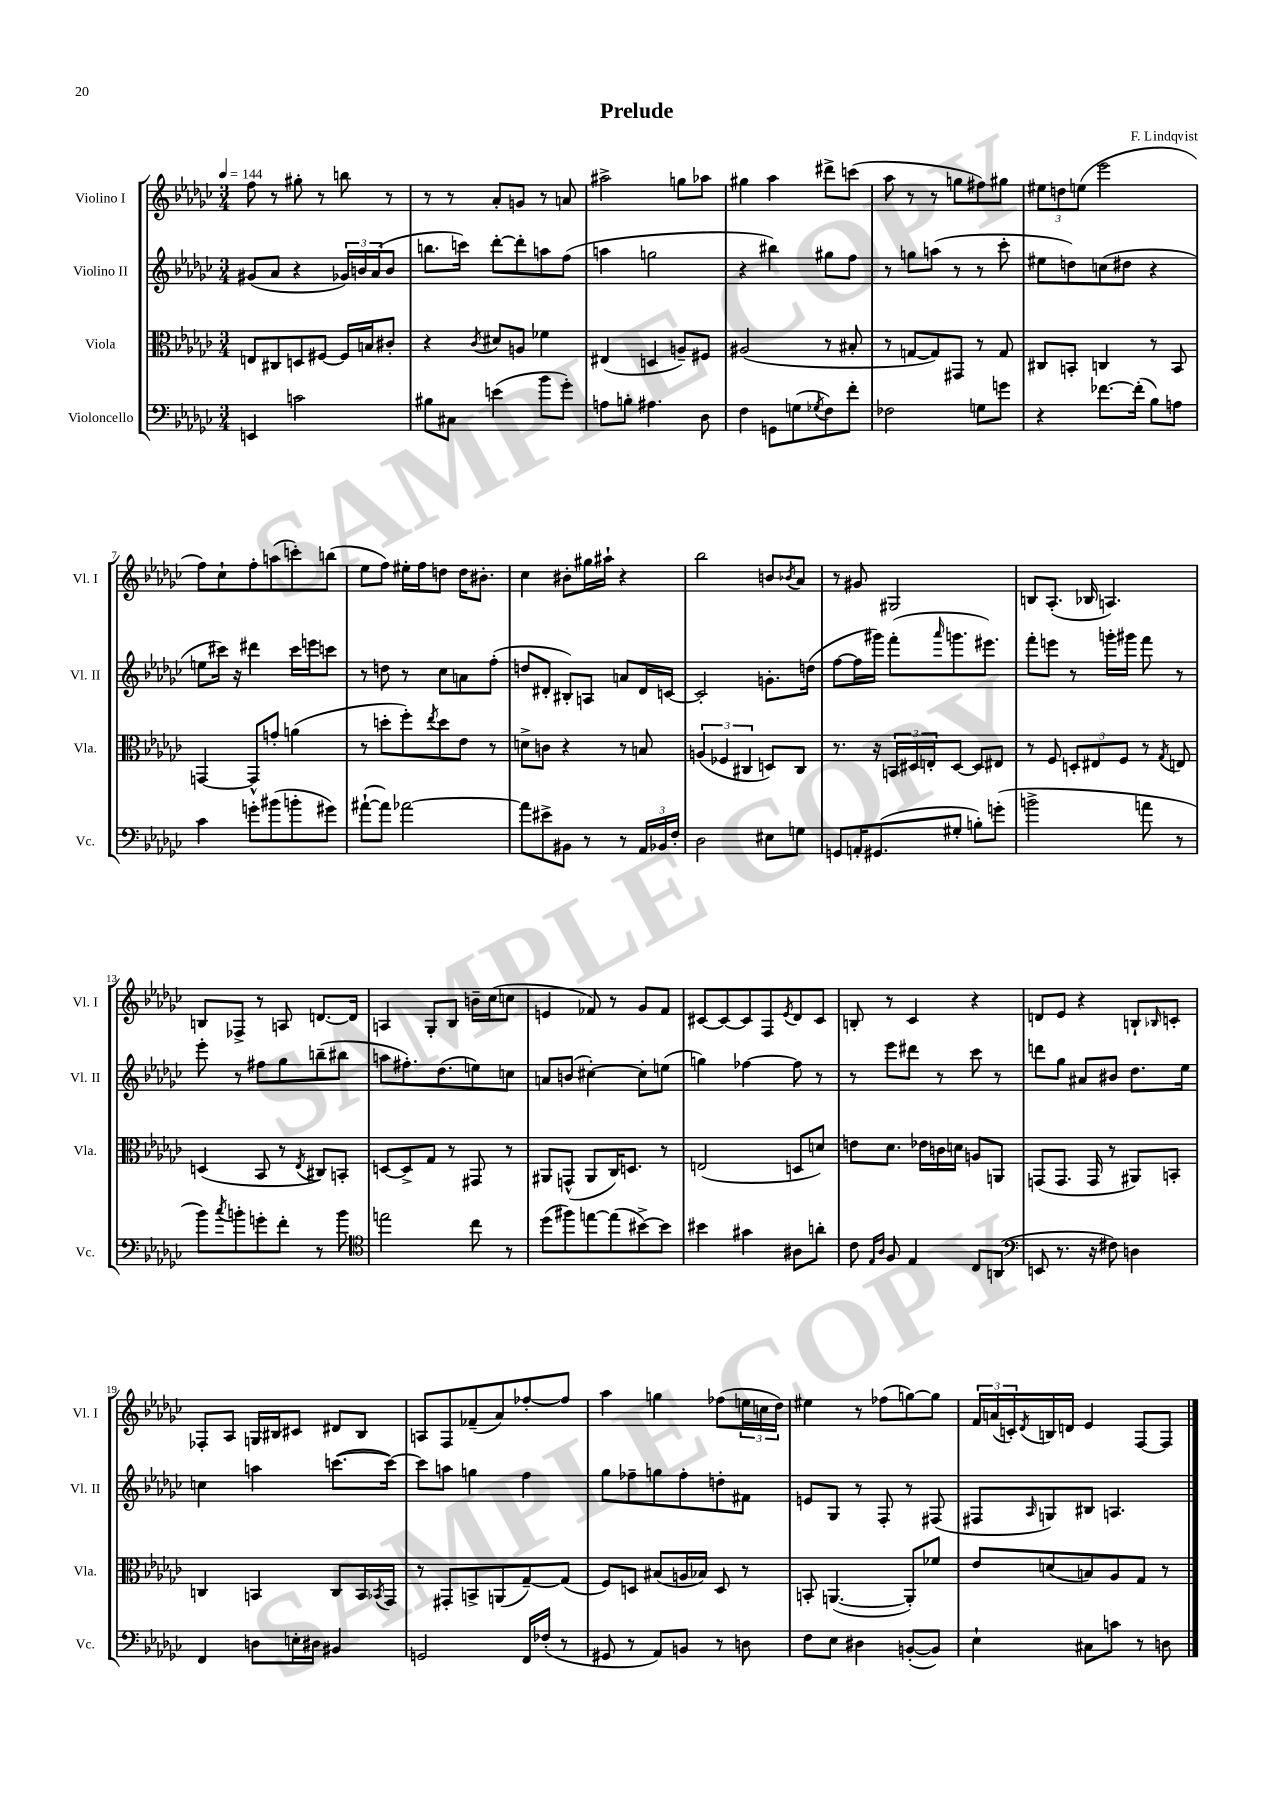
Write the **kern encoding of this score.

**kern	**kern	**kern	**kern
*staff4	*staff3	*staff2	*staff1
*clefF4	*clefC3	*clefG2	*clefG2
*k[b-e-a-d-g-c-]	*k[b-e-a-d-g-c-]	*k[b-e-a-d-g-c-]	*k[b-e-a-d-g-c-]
*M3/4	*M3/4	*M3/4	*M3/4
*MM144	*MM144	*MM144	*MM144
4EE	8E	(8g#	8ff
.	8C#	8a-	8r
2c	8D	4r	8gg#'
.	[8F#	.	8r
.	16F#]	24g-)	8bb
.	.	24b	.
.	16B	.	.
.	.	(24a-	.
.	8c#'	8b	8r
=	=	=	=
8B#	4r	8.bb	8r
8C#	.	.	8r
.	.	16ccc)	.
.	8qc-	.	.
(4e	8d#	[8ddd-'	8a-'
.	8A	8ddd-']	8g
8b-	4f-	8aa	8r
8g-')	.	(8ff	8a
=	=	=	=
8A	(4E#	4aa	2aa#^
8B'	.	.	.
4.A#	4D	2gg	.
.	8A~)	.	8gg
8D-	8F#	.	8aa-
=	=	=	=
4F	(2A#	4r	4gg#
8GG	.	4bb#)	4aa-
(8G	.	.	.
8qG-	.	.	.
8F)	8r	8gg#	8ddd#^
8f'	8B#'	8ff	(8ccc
=	=	=	=
2F-	8r	8r	8aa-
.	[8G	8gg	8r
.	8G])	(8aa	8r
.	8GG#	8r	8gg
8G	8r	8r	8ff#)
8g	8G	8ccc-'	8gg#
=	=	=	=
4r	8C#	8ee#	12ee#
.	.	.	12dd
.	8BB'	8dd)	.
.	.	.	(12ee
[8.f-	4C	(8cc	2eee-
.	.	8dd#	.
(16f-']	.	.	.
8B-)	8r	4r	.
8A	8BB	.	.
=	=	=	=
4c-	[4GG	8ee	8ff)
.	.	16ccc#)	8cc-`
.	.	16r	.
8g'	8GG^^]	4ddd#	8ff'
(8b#	8g'	.	(8aa
8b'	(4a	16ccc#	8ccc')
.	.	16eee	.
8g#)	.	8ccc	(8bb
=	=	=	=
([8a#`	8r	8r	8ee-
8a#])	8dd'	8dd	8ff)
[2a-	8ff')	8r	16ee#'
.	.	.	16ff
.	8qee-	.	.
.	8dd	8cc-	8dd
.	8e-	8a	16dd
.	.	.	8.b#'
.	8r	(8ff'	.
=	=	=	=
8a-]	8d^	8dd	4cc-
8e#^	8c	8d#'	.
8BB#	4r	8B#')	8b#'
8r	.	8A	16gg#
.	.	.	16aa#`
8r	8r	8a	4r
24AA-	8B	16d#	.
24BB-	.	.	.
.	.	[16c	.
24F'	.	.	.
=	=	=	=
2D-	(6A	2c']	2bb-
.	6F-	.	.
.	6C#	.	.
8E#	8D)	8.g'	8b
.	.	.	8qb-
8G	8C#	.	8a-
.	.	(16dd	.
=	=	=	=
8GG	8.r	[8ff	8r
16AA'	.	16ff]	8g#
(8.GG#	16r	16ggg#)	.
.	24BB	(8fff'	2G#
.	24D#	.	.
.	24E'	.	.
.	.	16qqaaa-	.
8G#'	[8D#	8.ggg	.
8B')	8D#]	.	.
.	.	8.eee#)	.
(8g'	8E#	.	.
=	=	=	=
2b^	8r	8fff'	8B
.	8F	8eee	(8.A-'
.	12D'	8r	.
.	.	.	16B-
.	12E#	.	.
.	.	16ggg'	4.A)
.	12F	.	.
.	.	16ggg#	.
8a	8r	8fff	.
.	8qG-	.	.
8r	8E	8r	.
=	=	=	=
8b-)	(4D	8eee-'	8B
8qcc-	.	.	.
8b'	.	8r	8F-^
8g'	8BB-	8ff#	8r
8f'	8r	8gg-	8A
.	8qE-	.	.
8r	8C#)	(8bb~	[8.d
8b	8BB'	8bb#	.
.	.	.	16d]
=	=	=	=
*clefC4	*	*	*
2ee	[8D	8aa	4A
.	8D^]	8.ff#')	.
.	8G-	.	8G-'
.	.	(8.dd-	.
.	8r	.	8B-
8cc-	8GG#	8ee)	16b~
.	.	.	(16cc-
8r	8r	8cc	8cc
=	=	=	=
(8dd-	8AA#	8a	4e
8ff#)	(8GG^^	(8b	.
[8ee	8AA#	[4cc#')	8f-)
(8ee]	16C-)	.	8r
.	8.D	.	.
[8b#^)	.	8cc#']	8g-
8b#]	8r	(8ee	8f-
=	=	=	=
4b#	(2E	4gg)	[8c#
.	.	.	8c#_
4g#	.	[4ff-	8c#]
.	.	.	8F
.	.	.	8qe-
8A#	8D	8ff-]	8d-
8a'	8d)	8r	8c#
=	=	=	=
8c-	8e	8r	8B'
16qqE-	.	.	.
16qqA-	.	.	.
8F	8.d-	8eee-	8r
4E-	.	8ddd#	4c-
.	16e-	.	.
.	16c	8r	.
.	16d	.	.
8C-	8A	8ccc-	4r
(8AA	8AA	8r	.
=	=	=	=
*clefF4	*	*	*
8EE	(8GG	8ddd	8d
8.r	8.GG	8gg-	8e-
.	.	8a#	4r
16r	16GG	.	.
8F#)	8r	8b#	.
4D	8AA#)	8.dd-	8B`
.	.	.	16qqB-
.	8BB'	.	8c'
.	.	16ee-	.
=	=	=	=
4FF	4C	4cc	8F-'
.	.	.	8A-
8D	4BB	4aa	16G
.	.	.	16B#
16E'	.	.	8c#
16D#	.	.	.
4BB#	8C	([8.ccc	8d#
.	16BB	.	8B#
.	8qBB-	.	.
.	16GG-	16ccc_)	.
=	=	=	=
2GG	8r	8ccc]	8A
.	8GG#'	8aa	8F
.	8BB^	4gg	(8f-~
.	(8AA	.	8a-)
16FF	[8G-~)	4ff	[8ff-'
(16F-'	.	.	.
8r	(8G-]	.	8ff-]
=	=	=	=
8GG#	8F)	8gg-	4aa-
8r	8D	8ff-~	.
8AA-)	(8B#	8gg	4gg
8BB	16A	8ff-'	.
.	16B-)	.	.
8r	8D	8dd'	(8ff-
8D	8r	8f#	24ee
.	.	.	24cc
.	.	.	24dd-)
=	=	=	=
8F	8BB'	8e	4ee#
8E-	([4.AA	8G-	.
4D#	.	8r	8r
.	.	8F'	(8ff-
([8BB'	8AA'])	8r	[8gg)
8BB])	8f-	(8F#	8gg]
=	=	=	=
4E-`	8e-	8F#	24f
.	.	.	(24a
.	.	.	24c')
.	.	16qqA-	8qd-
.	(8d	8G)	16B
.	.	.	16d
8C#	8B)	8B#	4e-
8c	8A-	4.A	.
8r	8G-	.	[8F
8D	8r	.	8F]
==	==	==	==
*-	*-	*-	*-
